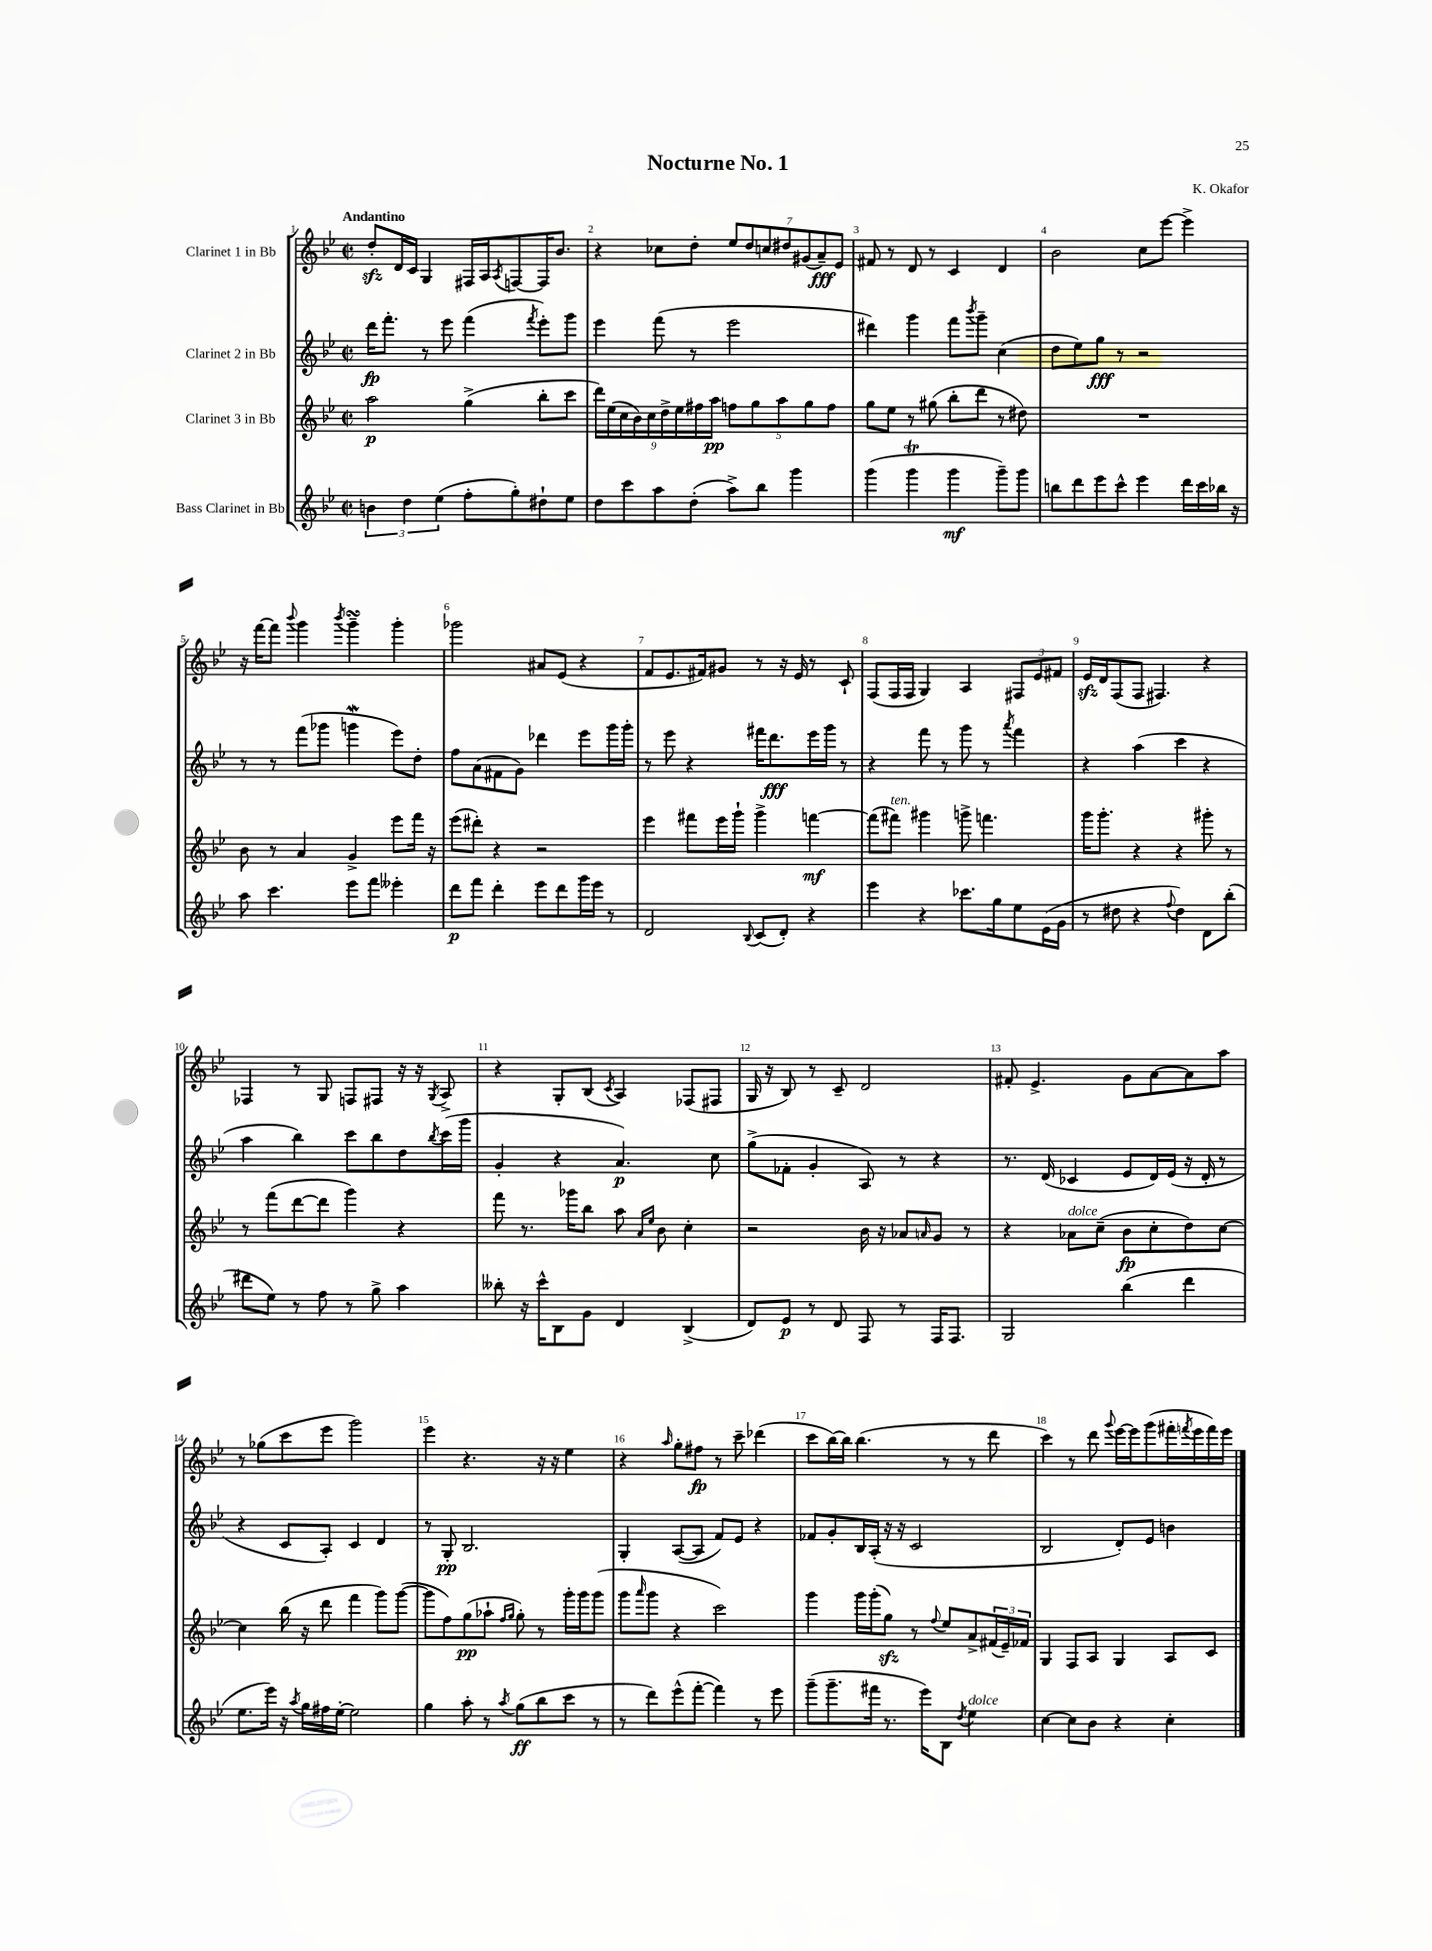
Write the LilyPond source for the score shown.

\header { title = "Nocturne No. 1" composer = "K. Okafor" }
<<
\new StaffGroup <<
\new Staff = "s0" \with { instrumentName = "Clarinet 1 in Bb" } {
    \clef treble \key bes \major \defaultTimeSignature \time 2/2 \tempo "Andantino"
    d''8-.\sfz d'16 c'16 g4 fis16 a16 \acciaccatura { a8 } f8~ f16 bes'8. |
    r4 ces''8 d''8-. \tuplet 7/4 { ees''8 d''8 c''8 dis''8 gis'8( a'8--\fff) ees'8 } |
    fis'8 r8 d'8 r8 c'4 d'4 |
    bes'2 c''8 ees'''8~ ees'''4-> |
    r16 f'''16~ f'''8 \appoggiatura { bes'''8 } g'''4 \acciaccatura { bes'''8 } g'''4--\turn g'''4-. |
    ges'''2 ais'8 ees'8( r4 |
    f'8 ees'8. fis'16) gis'8 r8 r16 ees'16 r8 c'8-! |
    f8( f16 f16 g4) a4 \tuplet 3/2 { fis8 ees'8 fis'8 } |
    ees'16\sfz d'16 f8( f8 fis4.) r4 |
    fes4 r8 g8 f8 fis8 r16 r16 \acciaccatura { g8 } a8-> |
    r4 g8-. bes8( \acciaccatura { c'8 } a4) fes8( fis8 |
    g16 r16 bes8) r8 c'8-- d'2 |
    fis'8-. ees'4.-> g'8 a'8~ a'8 a''8 |
    r8 ges''8( c'''8 ees'''8 g'''2) |
    ees'''4 r4. r16 r16 ees''4 |
    r4 \grace { a''16 } g''8-. fis''8\fp r8 c'''8-- des'''4( |
    c'''8 bes''16~) bes''16 bes''4.( r8 r8 d'''8 |
    c'''4) r8 d'''8 \appoggiatura { g'''8 } ees'''16~ ees'''16 g'''8( fis'''16-. \acciaccatura { f'''8 } ees'''16 f'''16) ees'''16 \bar "|." |
}
\new Staff = "s1" \with { instrumentName = "Clarinet 2 in Bb" } {
    \clef treble \key bes \major \defaultTimeSignature \time 2/2
    d'''16\fp f'''8.-. r8 ees'''8 f'''4( \acciaccatura { f'''8 } ees'''8-.) g'''8 |
    ees'''4 f'''8( r8 ees'''2 |
    dis'''4) g'''4 f'''8 \acciaccatura { bes'''8 } g'''8-- c''4( |
    d''8 ees''8) g''8\fff r8 r2 |
    r8 r8 f'''8( ges'''8 g'''4\mordent ees'''8) d''8-. |
    f''8 a'8( fis'8 g'8) des'''4 ees'''8 g'''16 g'''16-. |
    r8 ees'''8 r4 fis'''16 d'''8.\fff ees'''16 g'''16 r8 |
    r4 f'''8 r8 g'''8 r8 \acciaccatura { a'''8 } f'''4 |
    r4 a''4( c'''4 r4 |
    a''4 bes''4) c'''8 bes''8 d''8 \acciaccatura { bes''8 } c'''16( g'''16 |
    g'4-. r4 a'4.\p) c''8 |
    g''8->( fes'8-. g'4-. a8) r8 r4 |
    r8. d'16( ces'4 ees'8 d'16) ees'16( r16 d'16-. r8 |
    r4 c'8 a8-.) c'4 d'4 |
    r8 g8-.\pp bes2. |
    g4-. a8~( a8 f'8) ees'8 r4 |
    fes'8 g'8-. bes16 a16-.( r16 r16 c'2 |
    bes2 d'8-.) ees'8 b'4 \bar "|." |
}
\new Staff = "s2" \with { instrumentName = "Clarinet 3 in Bb" } {
    \clef treble \key bes \major \defaultTimeSignature \time 2/2
    a''2\p g''4->( bes''8-. c'''8 |
    \tuplet 9/8 { d'''16) ees''16( c''16 bes'16) c''16 d''16-> ees''16 fis''16 a''16\pp } \tuplet 5/4 { f''8 g''8 a''8 g''8 f''8 } |
    g''8 ees''8 r8 gis''8( bes''8-. d'''8 r8 dis''8) |
    R1 |
    bes'8 r8 a'4 g'4-> ees'''8 f'''16 r16 |
    ees'''8( dis'''8-.) r4 r2 |
    ees'''4 fis'''8 ees'''16 g'''16-! g'''4-> f'''4~\mf |
    f'''8( fis'''8^\markup { \italic "ten." }) gis'''4 g'''8-> f'''4. |
    g'''16 g'''8.-. r4 r4 gis'''8-. r8 |
    r8 f'''8( d'''8~ d'''8 g'''4) r4 |
    f'''8 r8. ges'''16 bes''8 a''8 \grace { a'16 ees''16 } bes'8 c''4-. |
    r2 bes'16 r16 aes'8 \grace { a'16 } g'8 r8 |
    r4 aes'8^\markup { \italic "dolce" } c''8--( bes'8\fp c''8-. d''8) c''8~ |
    c''4 bes''16( r16 d'''8 f'''4 g'''8) g'''8~( |
    g'''8 f''8) g''8\pp( aes''8-! \grace { f''16 g''16 } g''8-.) r8 g'''16-. g'''16 g'''8( |
    g'''8 \grace { a'''16 } g'''8 r4 c'''2) |
    g'''4 g'''16 g'''16-.( g''8\sfz) r8 \appoggiatura { f''8 } ees''8 a'8-> \tuplet 3/2 { fis'16( ees'16--) fes'16 } |
    g4 f8 a8 g4 a8 c'8 \bar "|." |
}
\new Staff = "s3" \with { instrumentName = "Bass Clarinet in Bb" } {
    \clef treble \key bes \major \defaultTimeSignature \time 2/2
    \tuplet 3/2 { b'4 d''4 ees''4( } f''8-. g''8-.) dis''8-! ees''8 |
    d''8 c'''8 a''8 d''8-.( a''8->) bes''8 g'''4 |
    g'''4( g'''4\trill g'''4\mf g'''8--) g'''8 |
    b''8 d'''8 ees'''8 c'''8-^ ees'''4 d'''16 c'''16 bes''16 r16 |
    a''8 c'''4. ees'''8 f'''8 eeses'''4-. |
    d'''8\p f'''8 d'''4-. ees'''8 d'''8 g'''16 ees'''16 r8 |
    d'2 \appoggiatura { bes8 } c'8( d'8-.) r4 |
    ees'''4 r4 ces'''8. g''16 ees''8 ees'16( g'16 |
    r8 dis''8 r4 \appoggiatura { f''8 } dis''4) d'8 bes''8-.( |
    dis'''8 ees''8) r8 f''8 r8 g''8-> a''4 |
    beses''8-. r16 c'''16-^ bes8 g'8 d'4 bes4->( |
    d'8) ees'8\p r8 d'8 f8 r8 f16 f8. |
    g2 bes''4( d'''4 |
    ees''8. ees'''16) r16 \acciaccatura { a''8 } g''16 fis''16 ees''16~-. ees''2 |
    g''4 a''8-. r8 \acciaccatura { a''8 } g''8\ff( bes''8 c'''8 r8 |
    r8 d'''8) ees'''8-^( f'''8~-. f'''4) r8 ees'''8 |
    g'''8--( g'''8.-- fis'''16 r8. ees'''16) bes8 \acciaccatura { d''8 } ees''4^\markup { \italic "dolce" } |
    c''4~ c''8 bes'8 r4 c''4-. \bar "|." |
}
>>
>>
\layout { \context { \Score \override BarNumber.break-visibility = ##(#f #t #t) barNumberVisibility = #all-bar-numbers-visible } }
